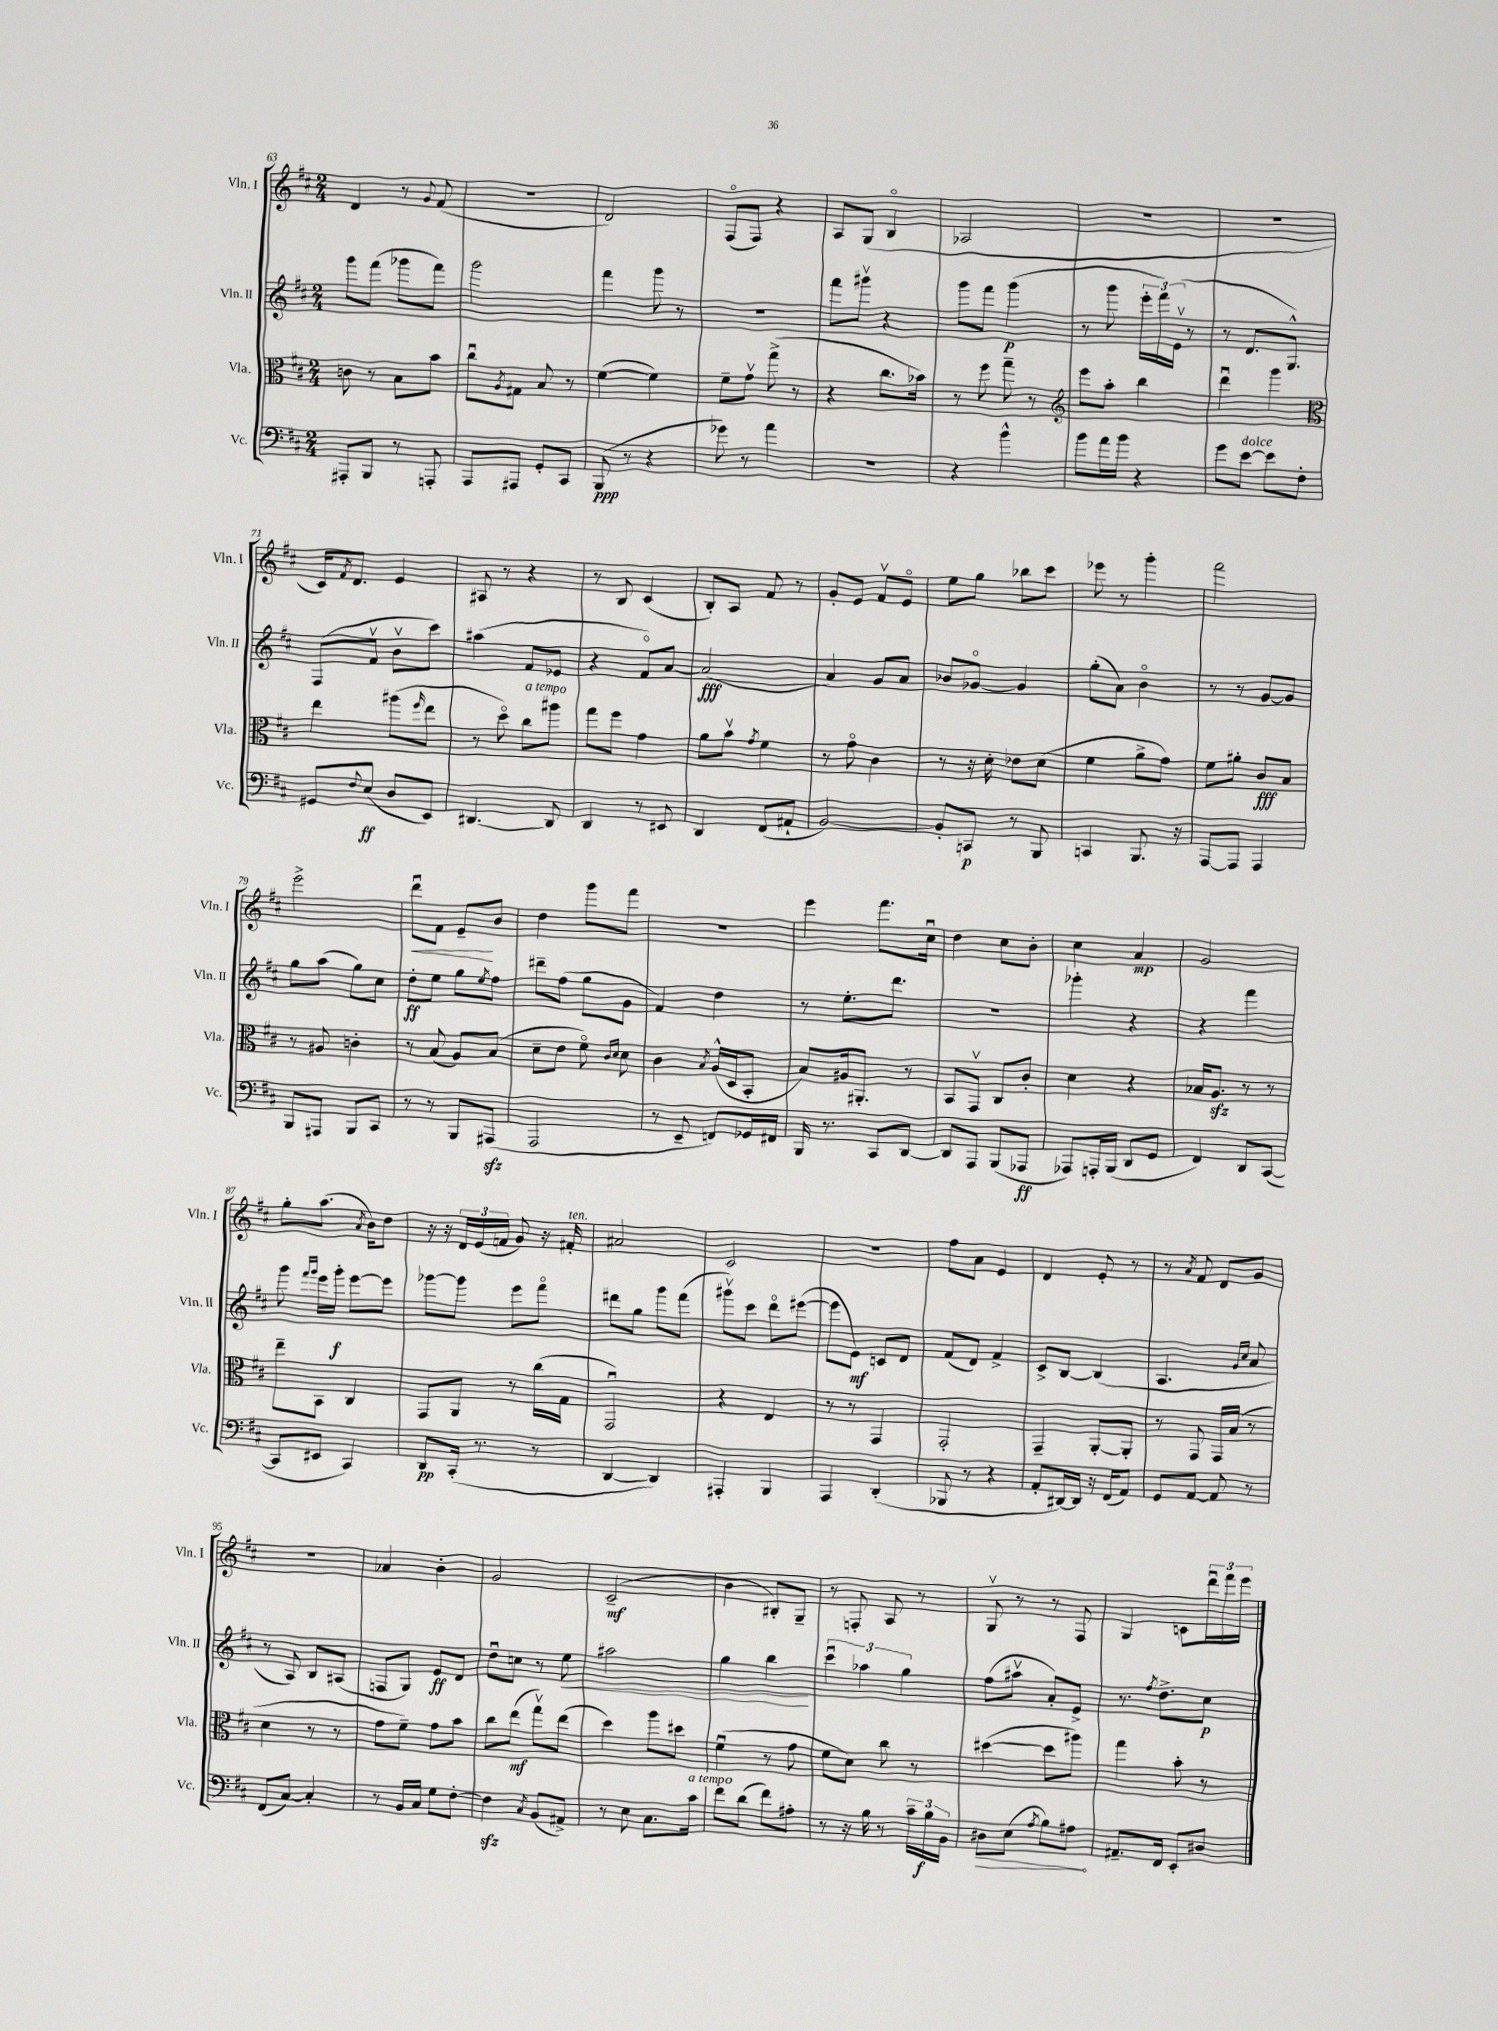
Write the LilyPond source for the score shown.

<<
\new StaffGroup <<
\new Staff = "s0" \with { instrumentName = "Vln. I" shortInstrumentName = "Vln. I" } {
    \clef treble \key d \major \numericTimeSignature \time 2/4
    d'4 r8 \appoggiatura { g'8 } fis'8( |
    R2 |
    d'2) |
    fis8\flageolet( fis8) r4 |
    a8 g8( b4\flageolet |
    aes2 |
    r2 |
    R2 |
    cis'16) \acciaccatura { fis'8 } d'8. e'4 |
    ais8 r8 r4 |
    r8 b8 cis'4( |
    b8-.) a8 fis'8 r8 |
    g'8-. e'8 fis'8\upbow e'8\flageolet |
    e''8 g''8 bes''8 cis'''8 |
    ees'''8 r8 g'''4-. |
    fis'''2 |
    e'''2-> |
    d'''8\downbow\< fis'8 e'8--\! b'8 |
    d''4 g'''8 fis'''8 |
    R2 |
    e'''4 fis'''8. cis''16\downbow |
    d''4 cis''8 b'8-. |
    cis''4 a'4\mp |
    g'2 |
    g''8-. a''8.( \acciaccatura { a'8 } b'16) d''8 |
    r16 r16 \tuplet 3/2 { d'16 e'16( f'16 } g'8) r16 fis'16-.^\markup { \italic "ten." } |
    ais'2 |
    cis'2 |
    r2 |
    fis''8 a'8 e'4 |
    d'4 e'8-. r8 |
    r8 \acciaccatura { a'8 } fis'8 d'8 g'8 |
    r2 |
    aes'4 b'4-. |
    g'2 |
    cis'2--\mf( |
    b'4 bis8-.) g8-- |
    r8 f8-. a8 r8 |
    g8\upbow r8 r8 fis8 |
    g4 c'8 \tuplet 3/2 { d'''16\downbow fis'''16 e'''16 } \bar "|." |
}
\new Staff = "s1" \with { instrumentName = "Vln. II" shortInstrumentName = "Vln. II" } {
    \clef treble \key d \major \numericTimeSignature \time 2/4
    g'''8 fis'''8( ges'''8 fis'''8) |
    g'''2 |
    fis'''4 g'''8 r8 |
    R2 |
    fis'''8 gis'''8\upbow r4 |
    g'''8 fis'''8 g'''4\p( |
    r8 g'''8 \tuplet 3/2 { e'''16-. fis'''16) e'16\upbow( } r8 |
    r8 d'8. g8.-^) |
    fis8( fis'8\upbow b'8\upbow cis'''8) |
    ais''4( fis'8 ees'8 |
    r4 fis'8\flageolet) a'8~ |
    a'2\fff( |
    a'4) g'8 a'8 |
    bes'8 ges'8~\flageolet ges'4 |
    g''8-.( a'8) b'4\flageolet |
    r8 r8 g'8~ g'8 |
    g''8 a''8( g''8) cis''8 |
    d''8-.\ff e''8 g''8 \acciaccatura { e''8 } fis''8 |
    dis'''8-- fis''8( g''8 g'8 |
    fis'4) d''4 |
    r8 e''8.-. d'''8. |
    R2 |
    ges'''4-. r4 |
    r4 fis'''4 |
    g'''8 \grace { fis'''16 g'''16 } e'''16 g'''16-.\f e'''8~ e'''8 |
    ges'''8~ ges'''8 e'''8 fis'''8\flageolet |
    dis'''8 g''8 g'''8 fis'''8( |
    gis'''8\upbow) cis'''8 d'''8\flageolet eis'''8~( |
    eis'''8 e'8\mf) c'8 d'8 |
    fis'8( d'8) fis'4-> |
    cis'8-> b8~ b4( |
    a4. \grace { g'16 cis''16 } a'8 |
    r8 a8) b8 ais8( |
    f8 g8) e'8\ff d'8 |
    d''8\downbow c''8 r8 e''8\< |
    ais''2 |
    g''4 b''4\! |
    \tuplet 3/2 { cis'''4\downbow aes''4 g''4 } |
    fis''8( ais''8\upbow a'8-.) e'8-> |
    r8. \acciaccatura { fis''8 } d''8.-> cis''8\p \bar "|." |
}
\new Staff = "s2" \with { instrumentName = "Vla." shortInstrumentName = "Vla." } {
    \clef alto \key d \major \numericTimeSignature \time 2/4
    c'8 r8 b8 b'8 |
    cis''8\downbow \acciaccatura { a8 } gis8 b8 r8 |
    fis'4~( fis'4) |
    fis'8-- g'8\upbow g''8->( r8 |
    r4 cis''8. bes'16) |
    r8 fis''8 g''8-- r8 |
    \clef treble e'''8 a''8-. b''4 |
    d'''4\downbow g'''4 |
    \clef alto e''4 ais''8( \grace { fis''16 } e''8 |
    r8 d''8\flageolet) cis''8^\markup { \italic "a tempo" } ais''8 |
    g''8 fis''8 g'4 |
    a'8 b'8\upbow \acciaccatura { g'8 } fis'4 |
    r8 g'8\flageolet cis'4 |
    r8 r16 d'16-. ees'8 d'8( |
    fis'4 a'8-> g'8) |
    fis'8 ais'8-. cis'8\fff b8 |
    r8 ais8 c'4-. |
    r8 b8( a8) b8( |
    d'8-- e'8 fis'8\flageolet) \grace { cis'16 d'16 } d'8 |
    cis'4 \acciaccatura { b8 } a16-^( d16 b,8-. |
    b8) ais16 ais,8.-. r8 |
    b,8 g,8\upbow cis8 cis'8-. |
    d'4 r4 |
    bes16 a8.\sfz r8 r8 |
    e''8-- b,8 cis4 |
    g,8 a,8 r8 cis''16( g16 |
    g,2\downbow) |
    r4 e4 |
    r8 r8 g,4 |
    g,2-. |
    g,4-- a,8~-. a,8-. |
    r8 g,8 g,16 b16( r8 |
    d'4 r8 r8 |
    g'8 fis'8--) g'8 b'8 |
    cis''8 e''8\mf( g''8\upbow) e''8( |
    d''4) a''8 dis''8 |
    fis'4\downbow( r8 g'8 |
    fis'8 d'8) cis''8 r8 |
    dis''4~( dis''8 ais''8) |
    g''4 b'8-. r8 \bar "|." |
}
\new Staff = "s3" \with { instrumentName = "Vc." shortInstrumentName = "Vc." } {
    \clef bass \key d \major \numericTimeSignature \time 2/4
    ais,,8-. b,,8 r8 a,,8-. |
    a,,8 ais,,8 g,8-. cis,8 |
    b,,8\ppp( r8 r4 |
    ges'8) r8 a'4 |
    r2 |
    r4 b'4-^ |
    b'8 a'16 b'16 r4 |
    g'8 e'8~^\markup { \italic "dolce" } e'8 fis8-. |
    gis,8 \appoggiatura { fis8 } e8\ff( d8 e,8) |
    dis,4.~ dis,8 |
    d,4 r8 eis,8 |
    d,4 fis,8( ais,8-! |
    b,2~) |
    b,8-. c,8\p r8 b,,8 |
    c,4 b,,8. r16 |
    a,,8~ a,,8 a,,4 |
    b,,8 ais,,8 b,,8 cis,8 |
    r8 r8 b,,8 ais,,8\sfz( |
    a,,2 |
    r8 e,8-- f,8) ges,16 fis,16 |
    b,,16 r8. cis,8 d,8~ |
    d,8 a,,8 b,,8( aes,,8\ff |
    aes,,8) a,,16-. b,,16( d,8 g,8 |
    fis,4) d,8 cis,8~( |
    cis,8 eis,8 cis,4) |
    d,8\pp cis,16-.( r8. r8 |
    d,4~ d,4) |
    ais,,4-. b,,4 |
    a,,4 d,4-.( |
    bes,,8 r8 r4 |
    a,8-. dis,16~) dis,16 r16 fis,16( a,8) |
    g,8 a,8~ a,8 r8 |
    fis,8( cis8~) cis4-. |
    r8 b,16 cis16 g8 fis8~-. |
    fis4\sfz \acciaccatura { cis8 } b,8( ais,8->) |
    r8 e8 cis8. cis'16^\markup { \italic "a tempo" } |
    fis'8 d'8( fis'8) ais8-. |
    r8 r16 b16 r8 \tuplet 3/2 { cis'16-- b16\f b,16 } |
    \once \override Hairpin.circled-tip = ##t dis8\> e8( \acciaccatura { a8 } b8) ais8\! |
    ais,8.-- fis,16 e,8-. dis8 \bar "|." |
}
>>
>>
\layout { \context { \Score currentBarNumber = #63 } }
